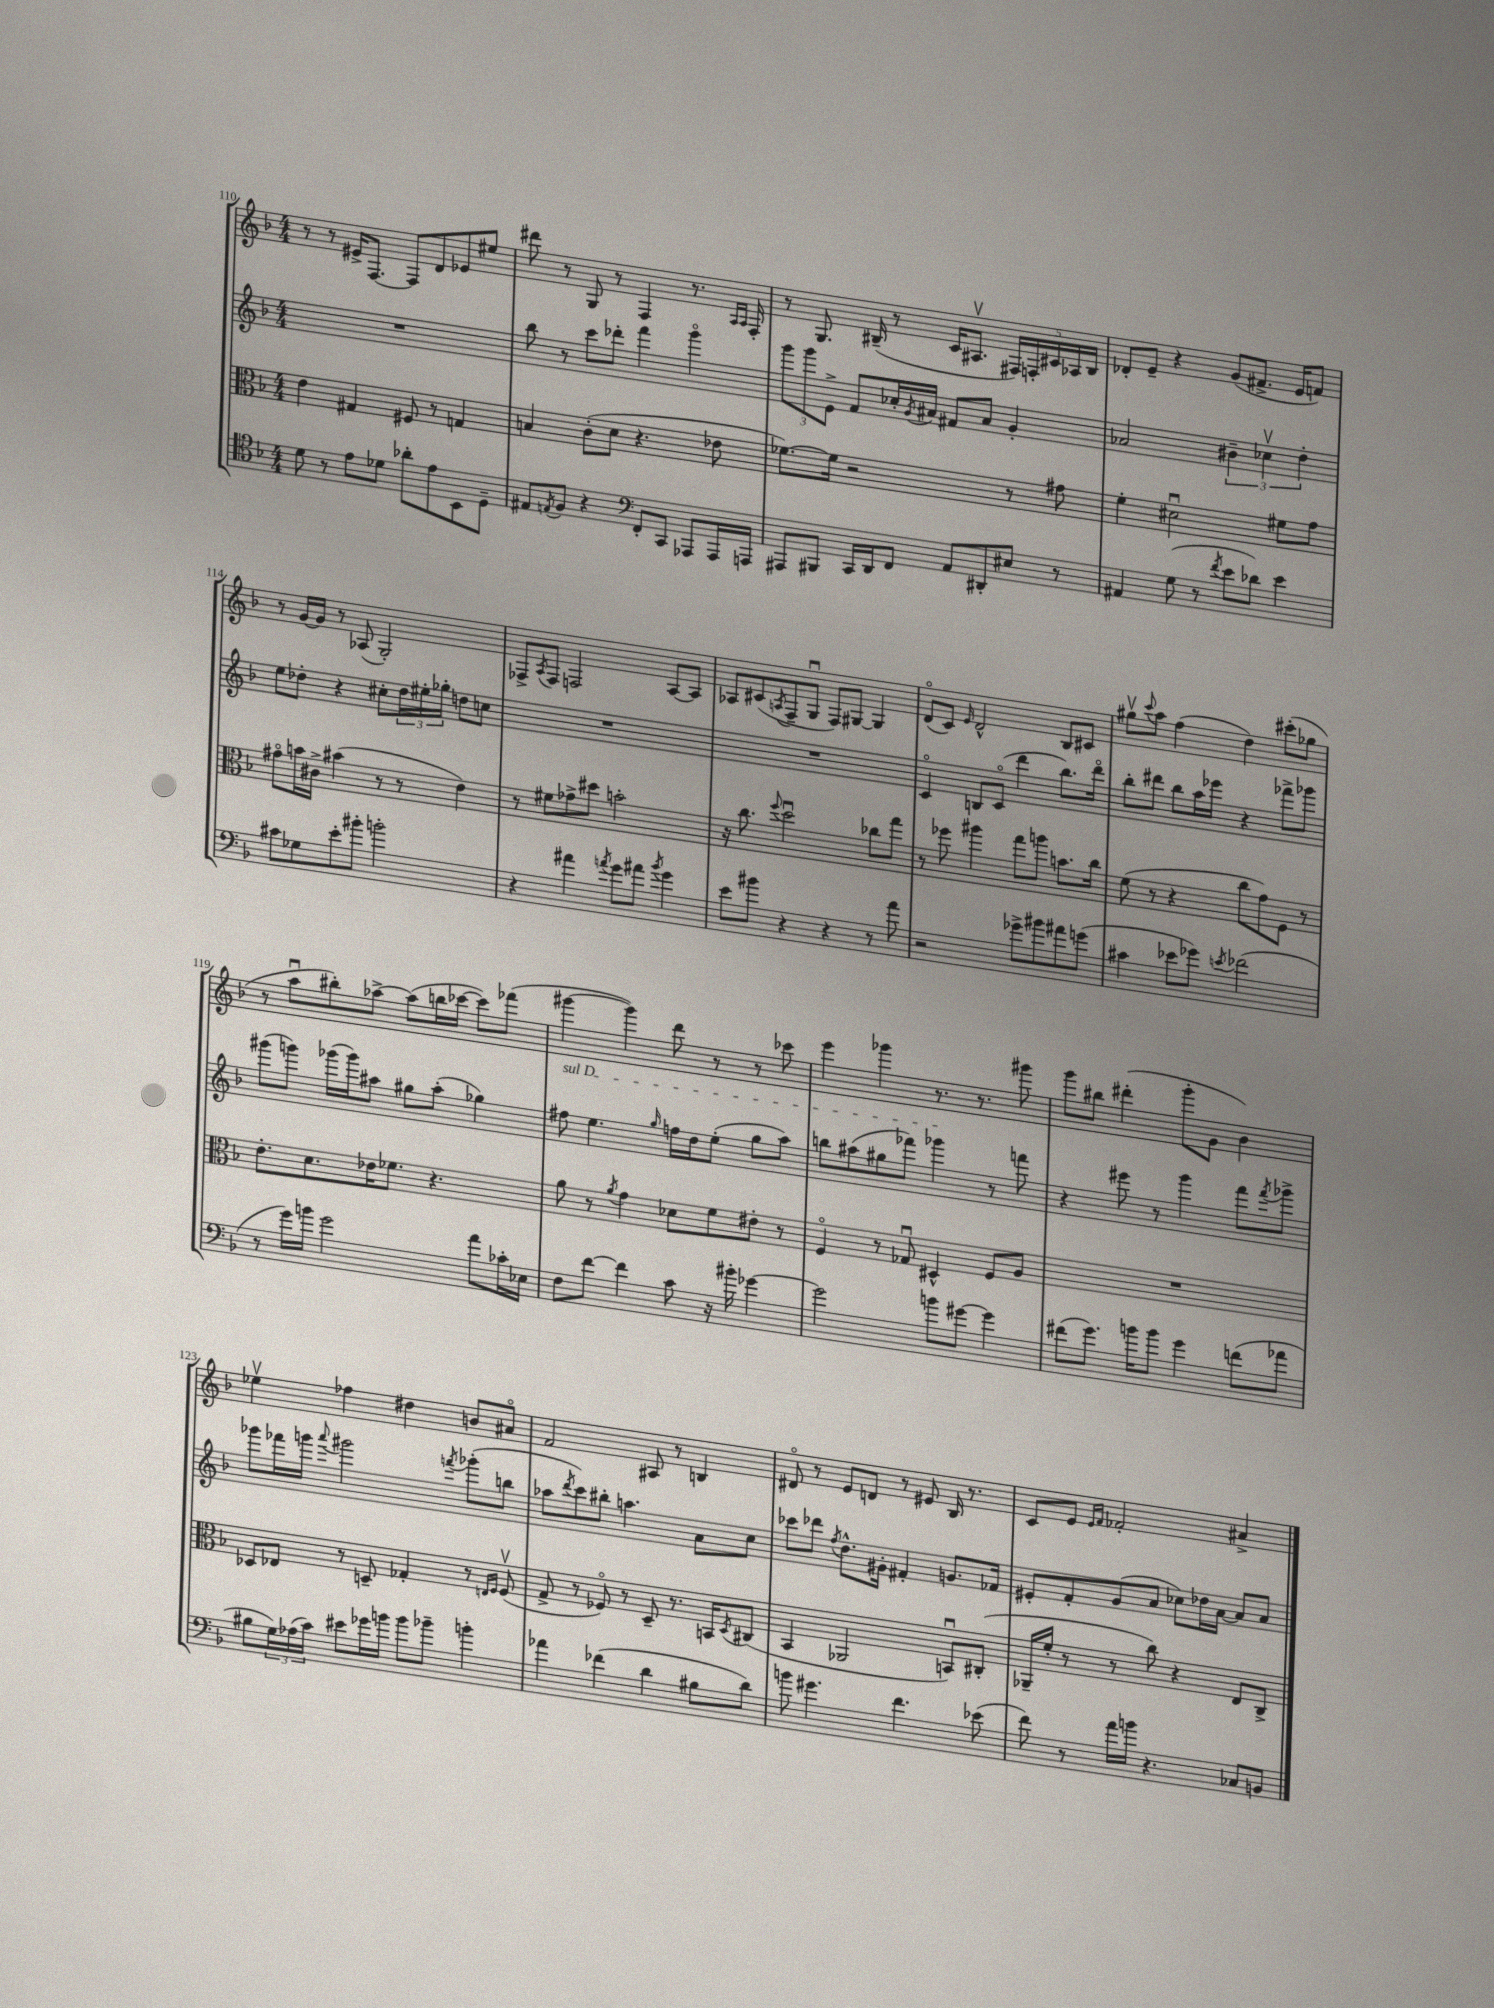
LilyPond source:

<<
\new StaffGroup <<
\new Staff = "s0" {
    \clef treble \key f \major \numericTimeSignature \time 4/4
    r8 r8 eis'16-> f8.~ f8 d'8 ees'8 eis''8 |
    dis'''8 r8 g8 r8 f4 r8. \grace { a16 a16 } f16-. |
    r8 g8. bis16--( r8 c'16 ais8.\upbow \tuplet 5/4 { fis16) f16-. cis'16 aes16 bis16 } |
    des'8-. e'8-- r4 g'8( fis'8.-> e'16 f'8) |
    r8 g'16~ g'16 r8 aes8( g2-.) |
    fes8-> \acciaccatura { a8 } fes8 f2 a8~ a8 |
    aes8 cis'8( \acciaccatura { a8 } f8-- g8\downbow f8) gis8~ gis4 |
    d'8\flageolet( c'8) \grace { e'16 } d'2-^ bes8 cis'8 |
    gis''8\upbow \appoggiatura { c'''8 } a''8 f''4( d''4) cis'''8-.( ges''8 |
    r8 a''8\downbow bis''8-.) aes''8~-> aes''8( b''16 ces'''16~ ces'''8) fes'''8( |
    gis'''4~ gis'''4) d'''8 r8 r8 ces'''8 |
    e'''4 ges'''4 r8. r8. gis'''8 |
    g'''8 bis''8 dis'''4-.( g'''8-. g'8 bes'4) |
    ees''4\upbow fes''4 dis''4 b'8 ais'8\flageolet |
    f'2 ais8 r8 b4 |
    dis'8\flageolet r8 e'8 d'8 r8 eis'8 bes16 r8. |
    c'8 e'8 \grace { e'16 f'16 } fes'2-. ais'4-> \bar "|." |
}
\new Staff = "s1" {
    \clef treble \key f \major \numericTimeSignature \time 4/4
    R1 |
    bes''8 r8 c'''8 des'''8-. f'''4 g'''4\flageolet |
    \tuplet 3/2 { g'''8 g'''8 e'8-> } f'8 ces''16-. \acciaccatura { g'8 } ais'16 fis'8 ais'8 g'4-. |
    aes'2 \tuplet 3/2 { bis'4-- ces''4\upbow d''4-. } |
    e''8 des''8-. r4 cis''8-. \tuplet 3/2 { des''16 eis''16-. ges''16-. } d''8 c''8 |
    R1 |
    R1 |
    c'4\flageolet b8 c'8\flageolet( d'''4 bes''8.) d'''16\flageolet |
    bes''8-. dis'''8 bes''8 a''16 ees'''16 r4 fes'''8-> ges'''8 |
    gis'''8( g'''8) ges'''16( ges'''16) ais''8 gis''8 ais''8-.( ges''4) |
    \once \override TextSpanner.bound-details.left.text = \markup { \italic "sul D" } fis''8\startTextSpan e''4. \grace { g''16 } f''16 d''16 e''8-.( g''8 a''8) |
    b''8 ais''8( gis''8 fes'''8) ges'''4\stopTextSpan r8 f'''8 |
    r4 eis'''8 r8 g'''4 f'''8 \acciaccatura { f'''8 } ges'''8-> |
    ges'''8 fes'''16 g'''16 \appoggiatura { a'''8 } gis'''2 \acciaccatura { f'''8 } ges'''8-.( b''8 |
    aes''8 \acciaccatura { d'''8 } c'''8) bis''8-. a''4. a'8 c''8 |
    ces'''8 des'''8 \acciaccatura { f''8 } d''8.-^ gis'16-. fis'4-. g'8. fes'16 |
    eis'8-. f'8-. g'8( a'8 ces''8) des''16 a'16~ a'8 a'8 \bar "|." |
}
\new Staff = "s2" {
    \clef alto \key f \major \numericTimeSignature \time 4/4
    e'4 gis4 fis8 r8 g4 |
    b4 c'8-.( d'8 r4. ees'8 |
    fes'8.~) fes'16 r2 r8 gis'8 |
    f'4-. dis'2\downbow fis'8 g'8 |
    gis'8\flageolet b'16 cis'16-> bis'4( r8 r8 e'4) |
    r8 fis'8 ges'8-> dis''8 b'2-. |
    r16 c''8. \appoggiatura { f''8 } d''2\downbow ces''8 g''8 |
    r8 fes''8 ais''4 g''8 a''8 b'8. c''16 |
    f'8( r8 r4 c''8 g'8) f8 r8 |
    e'8.-. d'8. ees'16 fes'8. r4. |
    a'8 r8 \acciaccatura { a'8 } g'4 des'8 f'8 eis'8-. r8 |
    f4\flageolet r8 ges8\downbow dis4-^ f8 a8 |
    R1 |
    des8 ees8 r8 d8-- ges4-. r8 \grace { e16 f16 } f8\upbow( |
    g8-> r8 fes8\flageolet) r8 d8-- r8. b,16 \acciaccatura { d8 } cis8( |
    bes,4 aes,2 b,8\downbow) cis8-.( |
    aes,16-- f'16-. r8 r8 c''8) r4 e8 c8-> \bar "|." |
}
\new Staff = "s3" {
    \clef tenor \key f \major \numericTimeSignature \time 4/4
    d'8 r8 e'8 des'8 aes'8-. e'8 bes,8 d8-- |
    eis8 \acciaccatura { e8 } f8 r4 \clef bass f,8-. c,8 aes,,8 aes,,16 a,,16 |
    ais,,8 bis,,8 c,16 d,16 f,8 a,8 dis,8-. eis8 r8 |
    ais,4 g8( r8 \acciaccatura { f'8 } e'8 des'8) e'4 |
    cis'8 ges8 e'8-. bis'8-. b'2-. |
    r4 ais'4 \acciaccatura { a'8 } g'8 ais'8 \acciaccatura { bes'8 } g'4 |
    e'8 bis'8 r4 r4 r8 a'8 |
    r2 ges'8-> bis'8 ais'8 g'8( |
    cis'4 ees'8 ges'8) \acciaccatura { e'8 } fes'2( |
    r8 g'16) b'16 g'2 a'8 ces'16-. ees16 |
    f8 f'8~ f'4 c'8 r16 bis'16-. ges'4~ |
    ges'2 b'8 gis'8~ gis'4 |
    fis'8( g'8.) b'16 b'8 g'4 f'8( aes'8 |
    bis8 \tuplet 3/2 { g16) aes16( c'16) } eis'8 ges'16 b'16 b'8 bes'8-- b'4-. |
    aes'4 fes'4( d'4 bis8 d'8) |
    b'8 gis'4. f'4. ees'8( |
    f'8) r8 a'16 b'16 r4. ces8 b,8 \bar "|." |
}
>>
>>
\layout { \context { \Score currentBarNumber = #110 } }
